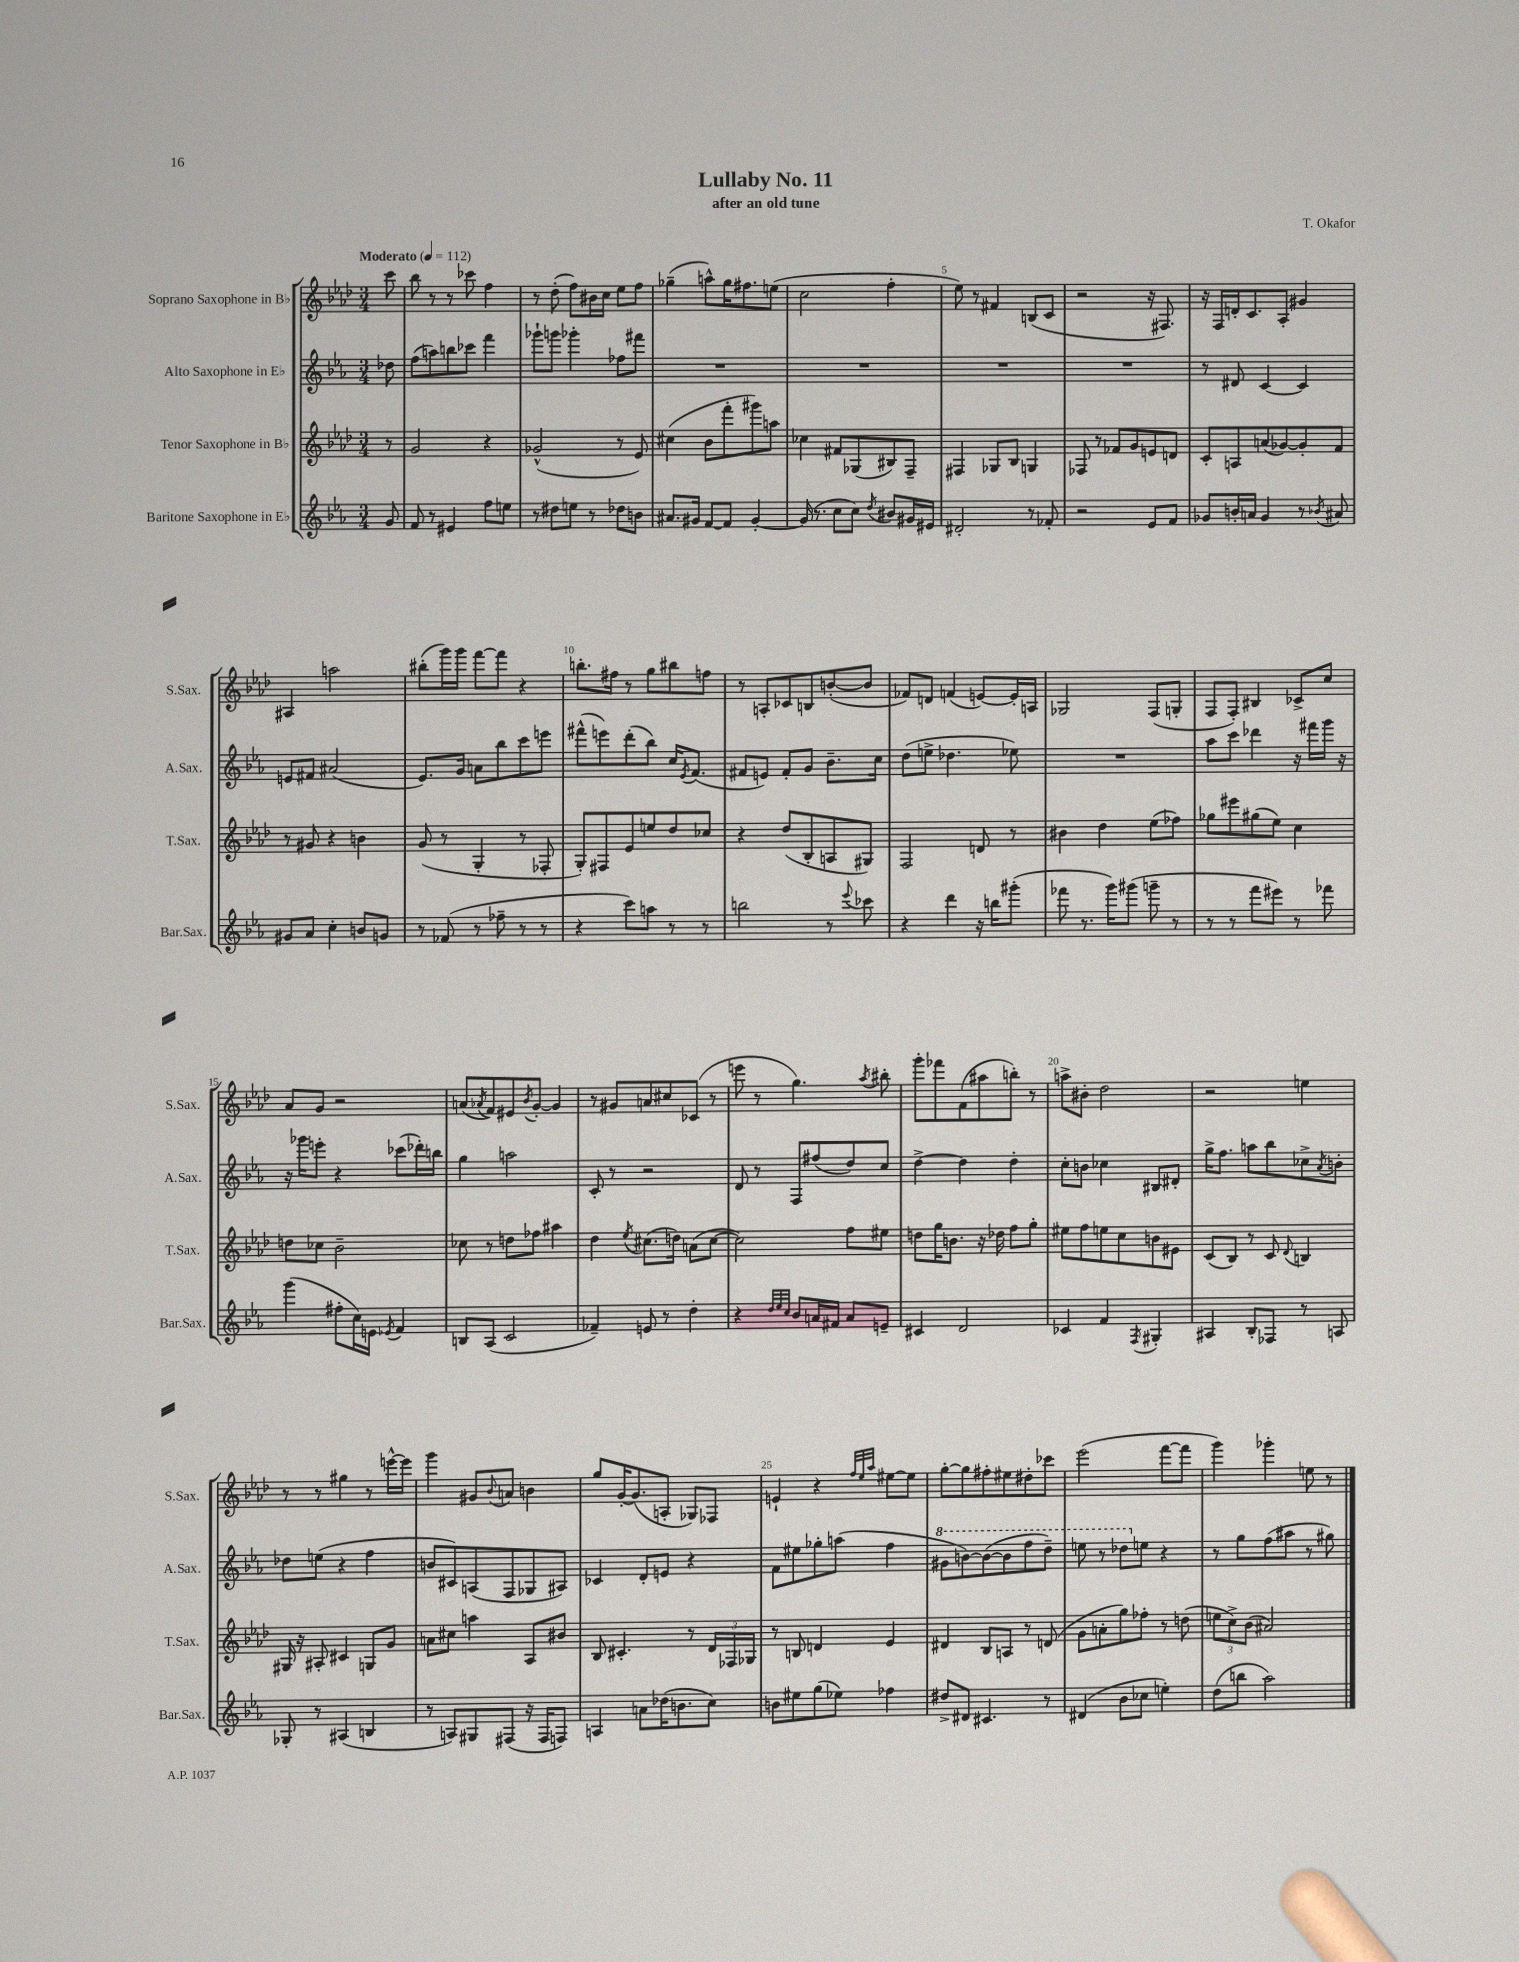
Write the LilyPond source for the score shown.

\header { title = "Lullaby No. 11" composer = "T. Okafor" subtitle = "after an old tune" }
<<
\new StaffGroup <<
\new Staff = "s0" \with { instrumentName = "Soprano Saxophone in Bb" shortInstrumentName = "S.Sax." } {
    \clef treble \key aes \major \numericTimeSignature \time 3/4 \partial 8 \tempo "Moderato" 4 = 112
    c'''8 |
    bes''8 r8 r8 ces'''8 f''4 |
    r8 des''8-.( f''8) bis'16 c''16 ees''8 f''8 |
    ges''4--( a''8-^) ges''16 fis''8. e''8( |
    c''2 f''4-. |
    ees''8) r8 fis'4 b8( c'8 |
    r2 r16 fis8.) |
    r16 f16 d'16-. c'8. aes8-. gis'4 |
    ais4 a''2 |
    bis''8-.( g'''16) g'''16 f'''8~ f'''8 r4 |
    b''8.-. fis''16 r8 g''8 bis''8 f''8 |
    r8 a8-. ces'8 b8 b'8~-.( b'8 |
    fes'8) d'8 f'4( e'8~) e'16-. a16 |
    ges2 f8( g8-. |
    f8 f8-.) bis4 ces'8-> c''8 |
    aes'8 g'8 r2 |
    a'8( \acciaccatura { aes'8 } f'8) eis'8 \acciaccatura { bes'8 } g'8~-. g'4 |
    r8 gis'8 a'8 cis''8 ces'8( r8 |
    e'''8 r8 g''4.) \acciaccatura { aes''8 } bis''8-. |
    g'''8-. fes'''8 f'8( ais''8 b''8-.) r8 |
    a''8-> bis'8-. des''2 |
    r2 e''4 |
    r8 r8 gis''4 r8 e'''16~-^ e'''16 |
    g'''4 gis'8 \appoggiatura { bes'8 } a'8 b'4 |
    g''8 g'16~-. g'8.( a8-. ges8) fes8 |
    e'4-! r4 \grace { f''32 ees''32 aes''32 } eis''8~ eis''8 |
    g''8~-. g''8 fis''8-. eis''8 dis''8-. ces'''8 |
    ees'''2( f'''8~ f'''8 |
    g'''4) ges'''4-. e''8 r8 \bar "|." |
}
\new Staff = "s1" \with { instrumentName = "Alto Saxophone in Eb" shortInstrumentName = "A.Sax." } {
    \clef treble \key ees \major \numericTimeSignature \time 3/4 \partial 8
    des''8 |
    f''8( a''8) b''8 ces'''8 f'''4 |
    ges'''8-! g'''8 ges'''4-. fes''8 fis'''8 |
    R2. |
    R2. |
    R2. |
    R2. |
    r8 dis'8 c'4~ c'4 |
    e'8 fis'8 ais'2( |
    ees'8.) g'16 a'8 bes''8 c'''8 e'''8 |
    fis'''8-^( e'''8) d'''8-.( bes''8) c''16 \acciaccatura { ees'8 } f'8.( |
    fis'8 e'8) fis'8-. g'8 bes'8.-- c''16 |
    d''8( e''8-> des''4. ees''8) |
    R2. |
    aes''8 c'''8 des'''4 r16 fis'''16 g'''16 r16 |
    r16 ges'''16 e'''8-. r4 ces'''8( des'''16-.) b''16 |
    g''4 a''2 |
    c'8-. r8 r2 |
    d'8 r8 f8 fis''8( d''8) c''8 |
    d''4~-> d''4 d''4-. |
    c''8-. b'8 ces''4 bis8 dis'8-. |
    g''16-> f''8. a''8 bes''8 ces''8-> \acciaccatura { aes'8 } b'8-. |
    des''8 e''8( r4 f''4 |
    b'8 cis'8) a8( f8 ges8 ais8) |
    ces'4 d'8-. e'8 r4 |
    f'8 eis''8 ges''8-. a''8( f''4 |
    \ottava #1 gis''8 b''8~) b''8~( b''8 f'''8 d'''8--) |
    e'''8 r8 des'''8 \ottava #0 e''8 r4 |
    r8 g''8 f''8( ais''8 r8 gis''8) \bar "|." |
}
\new Staff = "s2" \with { instrumentName = "Tenor Saxophone in Bb" shortInstrumentName = "T.Sax." } {
    \clef treble \key aes \major \numericTimeSignature \time 3/4 \partial 8
    r8 |
    g'2 r4 |
    ges'2-^( r8 ees'8) |
    cis''4( bes'8 f'''8-. gis'''8) a''8 |
    ces''4 fis'8 ges8( bis8) f8-- |
    fis4 ges8 bes8 g4 |
    fes8 r8 fes'8 g'8 e'8 d'8 |
    c'8-. a8 a'8( ges'8~) ges'8-. f'8 |
    r8 gis'8 r4 b'4 |
    g'8( r8 g4-. r8 fes8-. |
    g8-.) fis8 ees'8 e''8 des''8 ces''8 |
    r4 des''8( bes8-. a8 gis8) |
    f2 d'8 r8 |
    bis'4 des''4 ees''8( fes''8) |
    ges''8 eis'''8 gis''8( ees''8) c''4 |
    d''8 ces''8 bes'2-- |
    ces''8 r8 d''8 fes''8 ais''4 |
    des''4 \acciaccatura { ees''8 } cis''8.( d''16) a'8( cis''8~ |
    cis''2) f''8 eis''8 |
    d''8 g''16 b'8. r16 des''16 f''8 g''8-. |
    eis''8 f''8 e''8 c''8 b'8 eis'8 |
    c'8( bes8) r8 c'8 \appoggiatura { des'8 } b4 |
    gis16 r16 ais8-. cis'4 g8 g'8 |
    a'8 cis''8 a''4 aes8 bis'8 |
    bes8 cis'4.-. r8 \tuplet 3/2 { des'16 fes16 ges16 } |
    r8 b8 d'4 ees'4 |
    dis'4 bes8 a8 r8 d'8( |
    g'8 a'8-. g''8) fes''8-. r8 d''8( |
    \tuplet 3/2 { e''8 c''8->) bes'8( } ais'2) \bar "|." |
}
\new Staff = "s3" \with { instrumentName = "Baritone Saxophone in Eb" shortInstrumentName = "Bar.Sax." } {
    \clef treble \key ees \major \numericTimeSignature \time 3/4 \partial 8
    g'8 |
    f'8 r8 eis'4 f''8 e''8 |
    r8 dis''8 e''8 r8 des''8 b'8 |
    ais'8. gis'16 f'8~ f'8 gis'4~-. |
    gis'16( r8. c''8 c''8) \acciaccatura { d''8 } bis'8 gis'16 eis'16 |
    dis'2-. r8 fes'8-. |
    r2 ees'8 f'8 |
    ges'8 b'16-. a'16 ges'4 r8 \acciaccatura { bes'8 } ais'8 |
    gis'8 aes'8 c''4-. b'8 g'8 |
    r8 fes'8( r8 fes''8-- r8 r8 |
    r4 c'''8) a''8 r8 r8 |
    b''2 r8 \appoggiatura { ees'''8 } ces'''8 |
    r4 d'''4 r16 b''16 gis'''8-.( |
    fes'''8 r8. g'''16) gis'''8( g'''8-- r8 |
    r8 r8 f'''8 eis'''8) r8 fes'''8 |
    g'''4( fis''8-. c''16) e'16 \acciaccatura { ees'8 } f'4 |
    b8 aes8( c'2 |
    fes'4--) e'8 r8 d''4-. |
    r4 \grace { d''32 ees''32 c''32 } bes'8 a'16 fis'16 a'8 e'8-- |
    cis'4 d'2 |
    ces'4 f'4 \acciaccatura { f8 } gis4-. |
    ais4 bes8-. fes8 r8 a8 |
    ges8-. r8 ais4( b4 |
    r8 a8) gis8 fis8( r16 fis16 f8) |
    a4 a'8 des''16( b'8. c''8) |
    b'8 eis''8 g''8( ees''8) fes''4 |
    dis''8-> dis'8 cis'4. r8 |
    dis'4( bes'8 ces''8 e''4-.) |
    d''8( b''8 aes''2) \bar "|." |
}
>>
>>
\layout { \context { \Score \override BarNumber.break-visibility = ##(#f #t #t) barNumberVisibility = #(every-nth-bar-number-visible 5) } }
